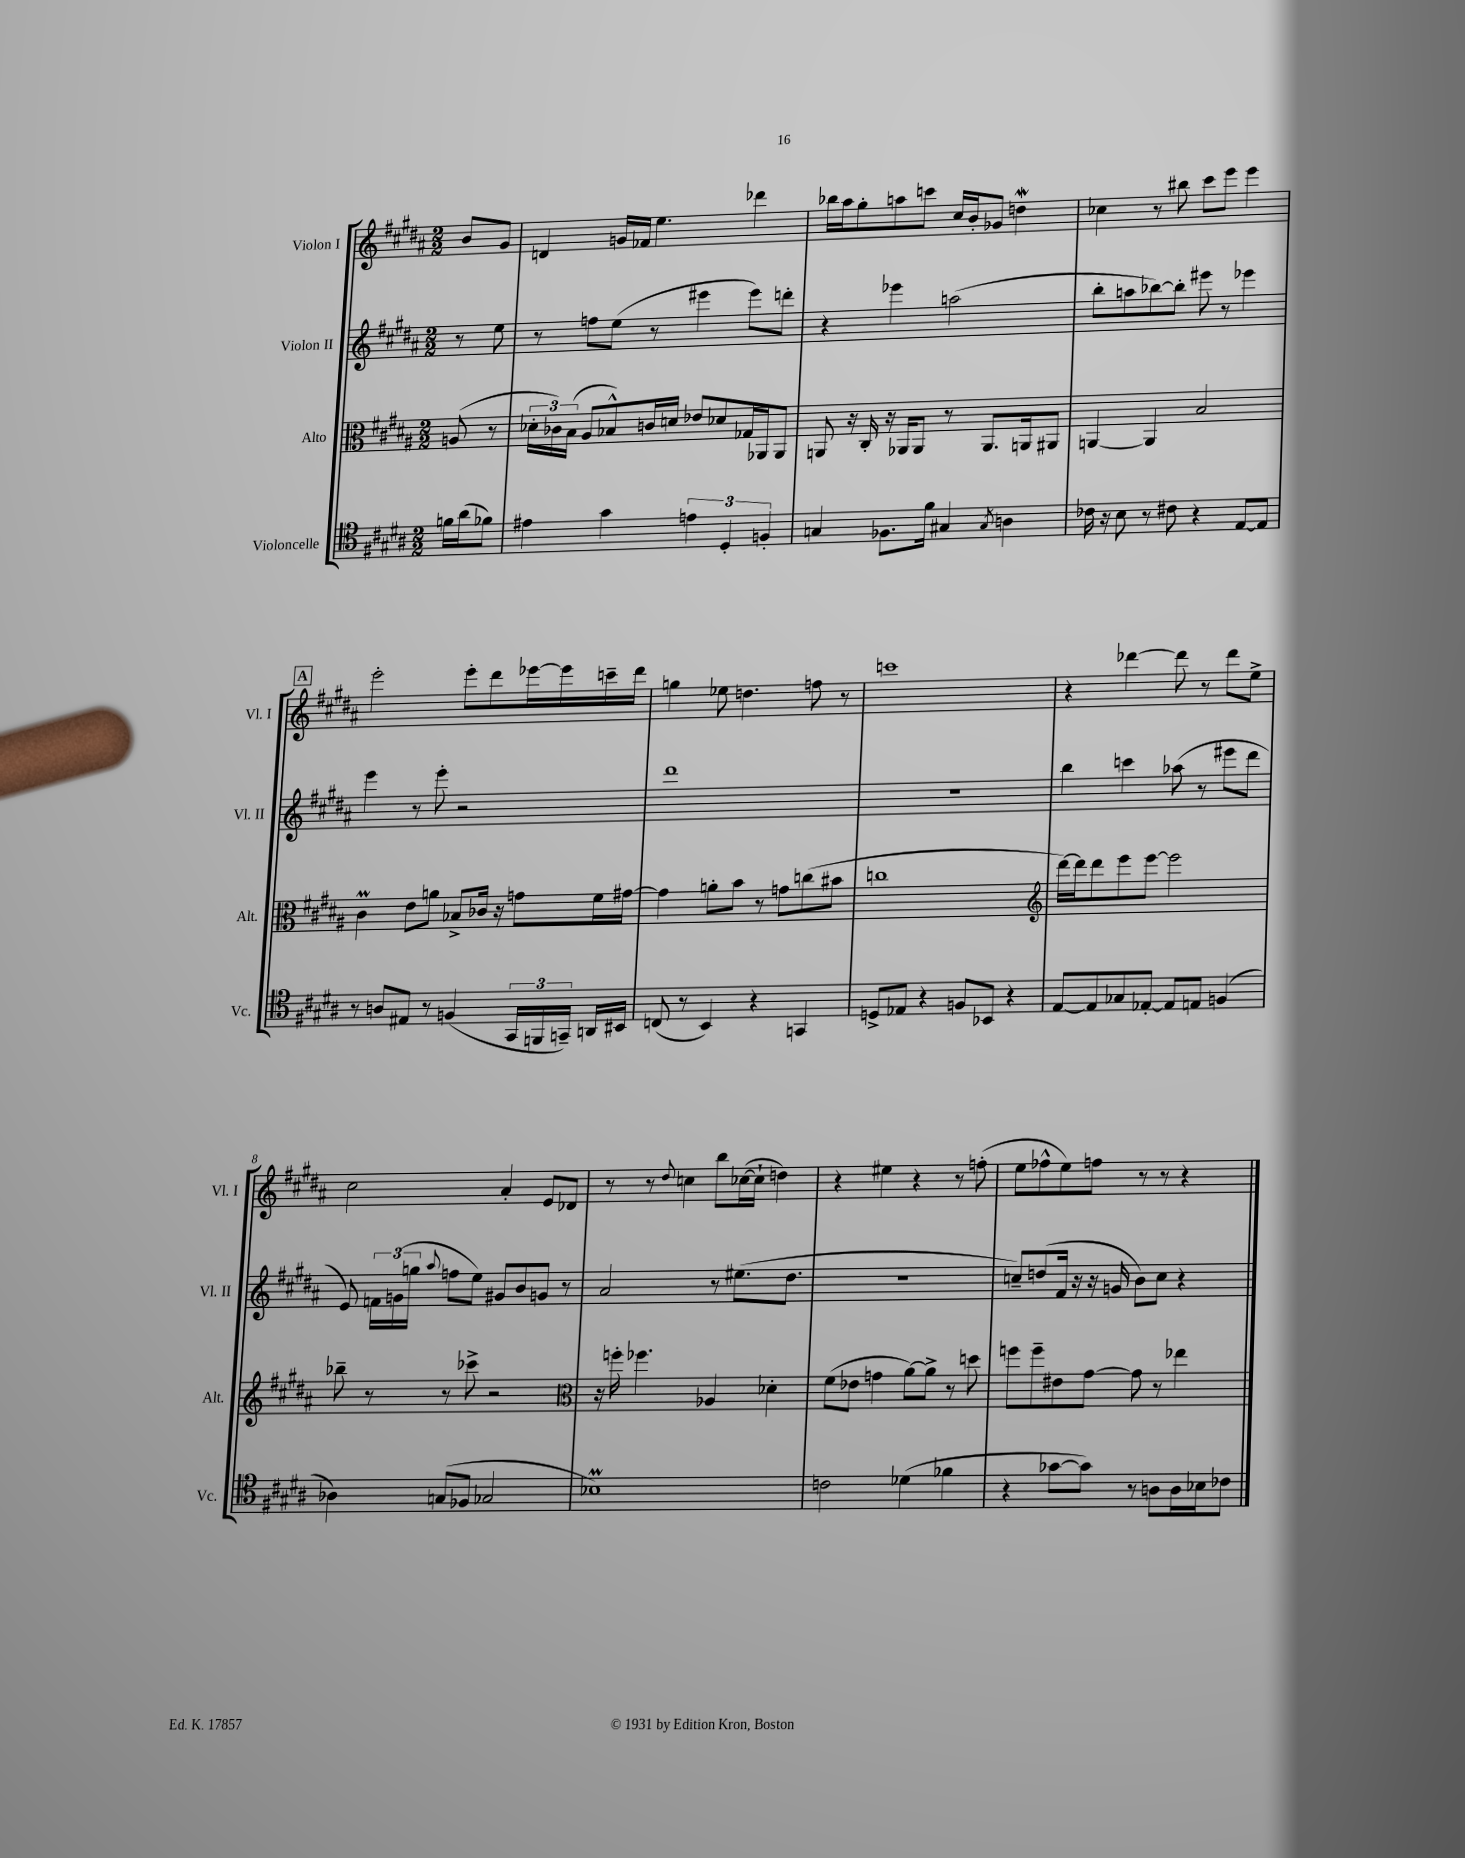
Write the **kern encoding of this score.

**kern	**kern	**kern	**kern
*staff4	*staff3	*staff2	*staff1
*clefC4	*clefC3	*clefG2	*clefG2
*k[f#c#g#d#a#]	*k[f#c#g#d#a#]	*k[f#c#g#d#a#]	*k[f#c#g#d#a#]
*M2/2	*M2/2	*M2/2	*M2/2
16f	(8A	8r	8b
(16a#	.	.	.
8f-)	8r	8ee	8g#
=	=	=	=
4e#	24d-'	8r	4d
.	24c-)	.	.
.	(24B	.	.
.	8A#	8ff	.
4g#	8B-^^)	(8ee	16g
.	.	.	16f-
.	16c	8r	4.ee
.	16d	.	.
6e	8e-	4eee#	.
.	8d-	.	.
6D#'	.	.	.
.	16G-	8eee#)	4ddd-
.	16AA-	.	.
6F'	.	.	.
.	8AA-	8ddd'	.
=	=	=	=
4G	8AA	4r	16bb-
.	.	.	16aa#
.	16r	.	8gg#'
.	16C#'	.	.
8.F-	16r	4eee-	8aa
.	16AA-	.	.
.	8AA-	.	8ccc
16f#	.	.	.
4G#	8r	(2aa	16cc#
.	.	.	16b'
.	8.AA-	.	8g-
8qG#	.	.	.
4A	.	.	4dd
.	16AA	.	.
.	8AA#	.	.
=	=	=	=
16c-	[4AA	8bb'	4cc-
16r	.	.	.
8B	.	8aa	.
8r	4AA]	[8bb-)	8r
8c#	.	8bb-']	8bb#
4r	2B	8eee#	8ccc#
.	.	8r	8eee
[8E	.	4eee-	4eee
8E]	.	.	.
=	=	=	=
8r	4c#	4eee	2eee'
8A	.	.	.
8E#	8e	8r	.
8r	8a	8eee'	.
(4F	8B-^	2r	8eee'
.	16c-	.	8ddd#
.	16r	.	.
24GG#	8g	.	[16eee-
24FF	.	.	.
.	.	.	16eee-]
24GG~)	.	.	.
16AA	16f#	.	16ccc~
16BB#	[16g#	.	16ddd#
=	=	=	=
(8C	4g#]	1ddd#	4gg
8r	.	.	.
4BB)	8a'	.	8ee-
.	8b	.	4.dd
4r	8r	.	.
.	8g	.	.
4GG	(8cc	.	8ff
.	8b#	.	8r
=	=	=	=
8D^	1cc	1r	1ccc
8E-	.	.	.
4r	.	.	.
8F	.	.	.
8BB-	.	.	.
4r	.	.	.
=	=	=	=
*	*clefG2	*	*
[8E	[16ddd#)	4bb	4r
.	16ddd#]	.	.
8E]	8ddd#	.	.
8G-	8eee	4ccc	[4ddd-
[8E-'	[8eee	.	.
8E-]	2eee]	(8aa-	8ddd-]
8E	.	8r	8r
(4F	.	8eee#	8ddd-
.	.	8ddd#	8ee^
=	=	=	=
4A-)	8bb-~	8e)	2cc#
.	8r	24f	.
.	.	(24g	.
.	.	24gg	.
.	.	8qqaa#	.
(8G	8r	8ff	.
8F-	8ccc-^	8ee)	.
2G-	2r	8g#	4a#'
.	.	8b	.
.	.	8g	8e
.	.	8r	8d-
=	=	=	=
*	*clefC3	*	*
1B-)	16r	2a#	8r
.	16ff'	.	.
.	4.ff-	.	8r
.	.	.	8qqdd#
.	.	.	4cc
.	4A-	8r	8bb
.	.	(8.ee#	([16cc-
.	.	.	16cc-`]
.	4d-'	.	4dd)
.	.	8.dd#	.
=	=	=	=
2c	(8f#	1r	4r
.	8e-	.	.
.	4g	.	4ee#
(4d-	[8a#)	.	4r
.	8a#^]	.	.
4f-	8r	.	8r
.	8dd	.	(8ff'
=	=	=	=
4r	8ff	8cc~)	8ee
.	8ff~	(8dd	8ff-^^
[8g-	8e#	16f#	8ee)
.	.	16r	.
8g-])	[8g#	16r	8ff
.	.	16g	.
8r	8g#]	8b)	8r
8A	8r	8cc	8r
16A	4ee-	4r	4r
16B-	.	.	.
8c-	.	.	.
==	==	==	==
*-	*-	*-	*-
